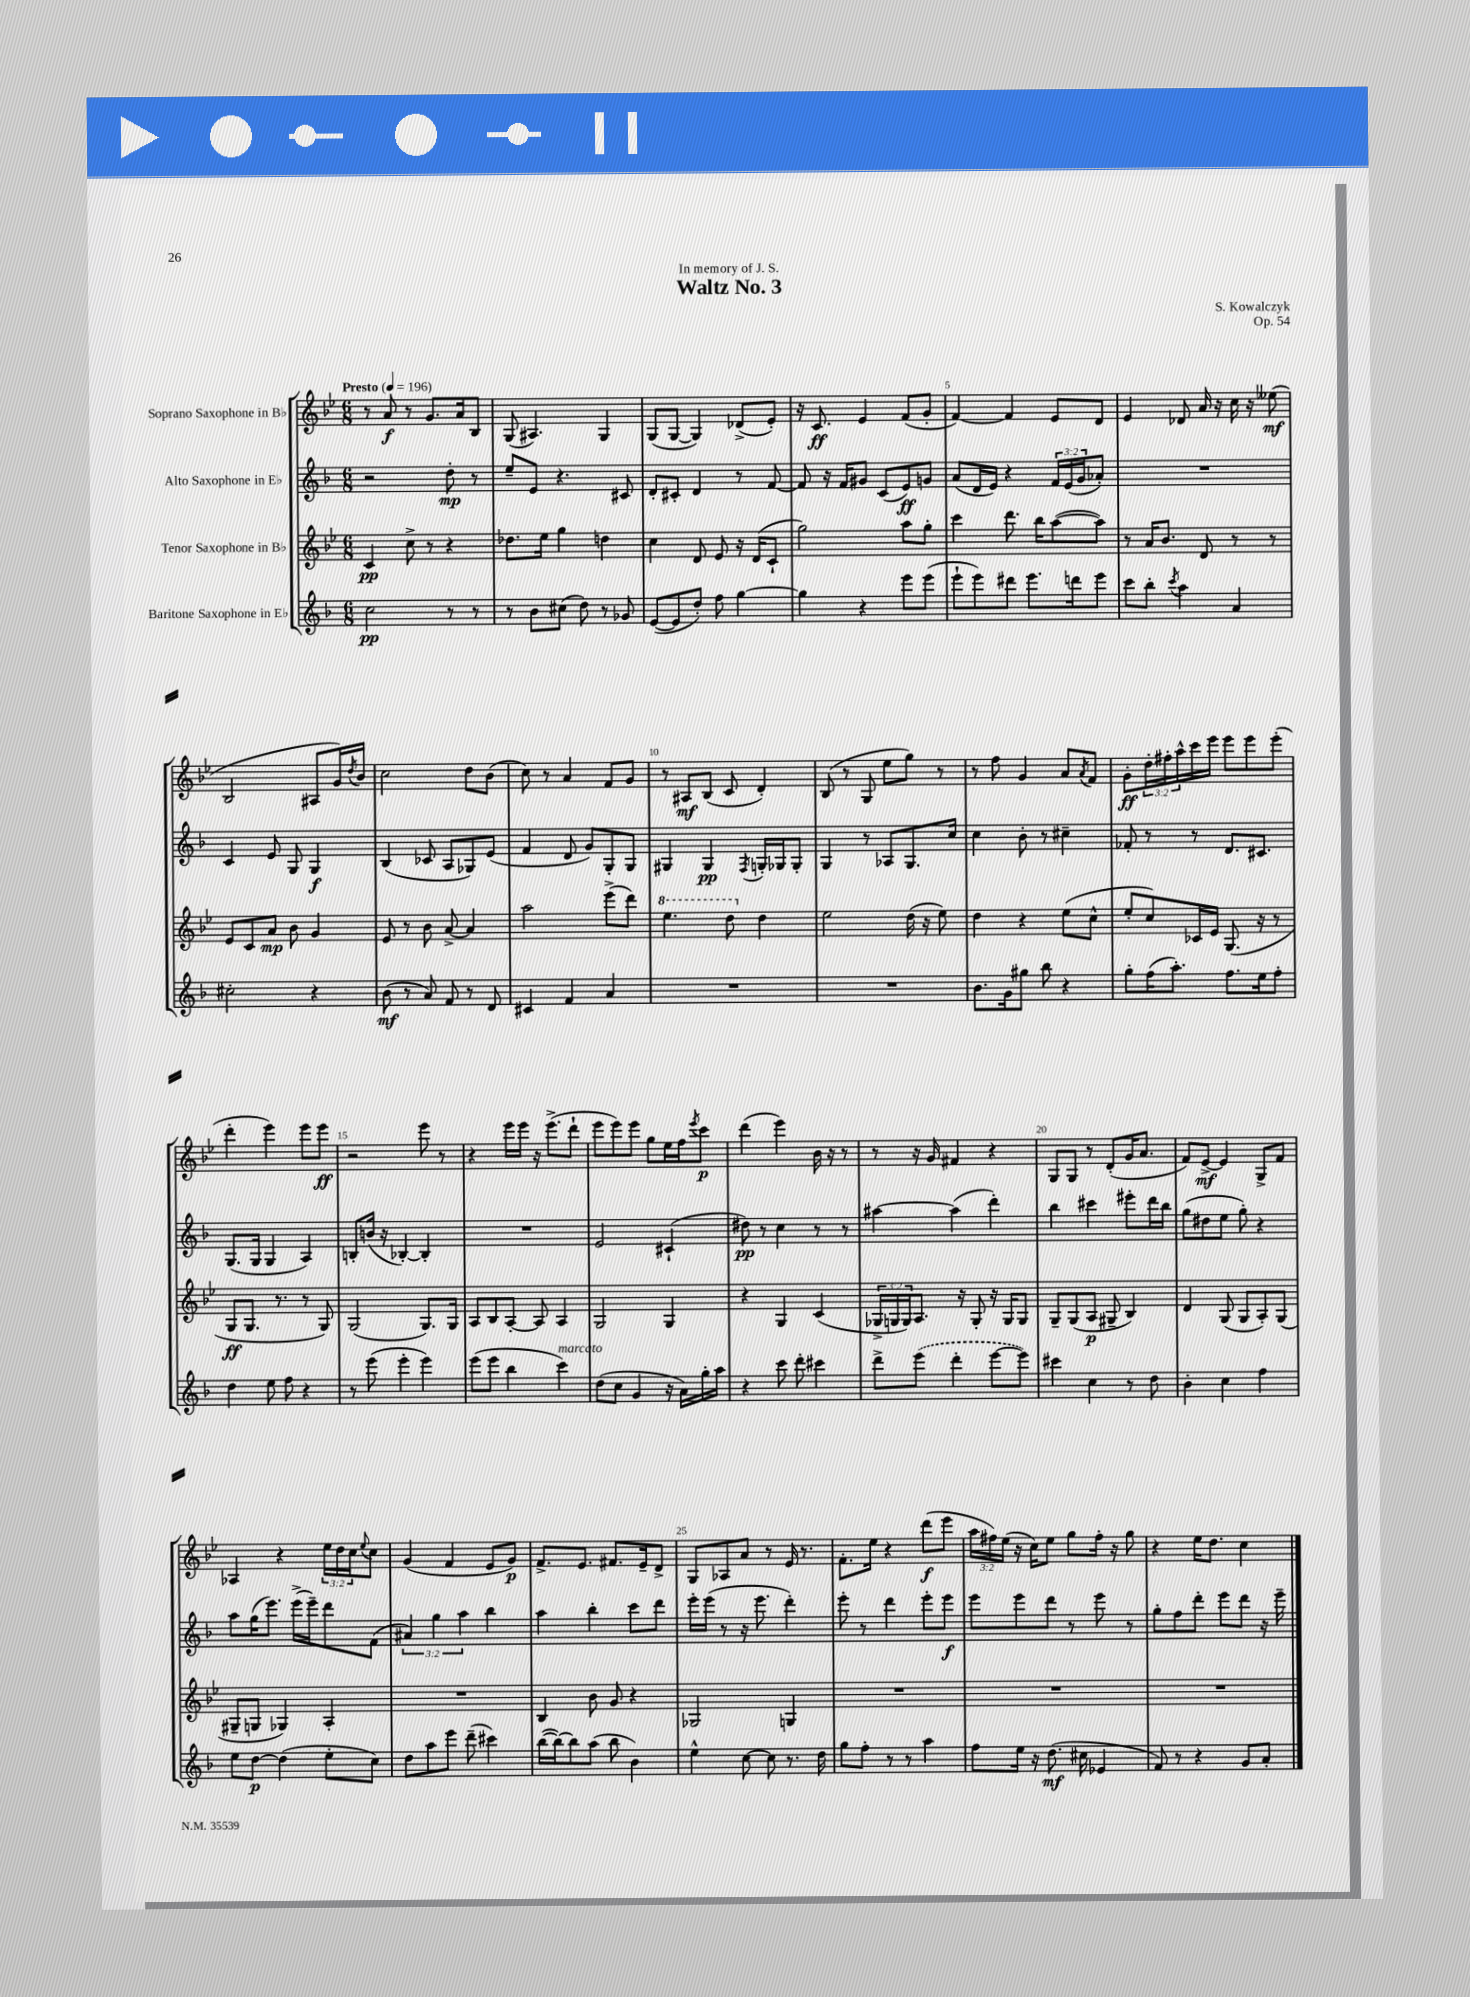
\header { title = "Waltz No. 3" composer = "S. Kowalczyk" dedication = "In memory of J. S." opus = "Op. 54" }
<<
\new StaffGroup <<
\new Staff = "s0" \with { instrumentName = "Soprano Saxophone in Bb" } {
    \clef treble \key bes \major \numericTimeSignature \time 6/8 \override Staff.TupletNumber.text = #tuplet-number::calc-fraction-text \tempo "Presto" 4 = 196
    r8 a'8\f r8 g'8. a'16 bes8 |
    g8( ais4.) g4 |
    g8( g8~ g4) des'8->( ees'8-.) |
    r16 c'8.\ff ees'4 f'8( g'8-. |
    f'4~) f'4 ees'8 d'8 |
    ees'4 des'8 a'16 r16 c''16 r16 eeses''8\mf( |
    bes2 ais8 g'16) \acciaccatura { d''8 } bes'16 |
    c''2 d''8 bes'8( |
    c''8) r8 a'4 f'8 g'8 |
    r8 ais8\mf bes8( c'8 d'4-.) |
    bes8( r8 g8 ees''8 g''8) r8 |
    r8 f''8 g'4 a'8 \acciaccatura { a'8 } f'8 |
    g'8-.\ff \tuplet 3/2 { d''16-. fis''16-. a''16-^ } c'''16 ees'''16 ees'''8 ees'''8 ees'''8-.( |
    d'''4-. ees'''4) ees'''8 ees'''8\ff |
    r2 ees'''8 r8 |
    r4 ees'''16 ees'''16 r16 ees'''8.->( d'''8-! |
    ees'''8 ees'''8) ees'''8 g''8 ees''16 f''16 \acciaccatura { ees'''8 } c'''8\p |
    d'''4( ees'''4) bes'16 r16 r8 |
    r8 r16 g'16 fis'4 r4 |
    g8 g8 r8 d'8-.( g'16 a'8. |
    f'8) ees'8~->\mf ees'4 g8-> f'8 |
    aes4 r4 \tuplet 3/2 { ees''16 d''16 c''16 } \appoggiatura { ees''8 } c''8 |
    g'4( f'4 ees'8 g'8\p) |
    f'8.-> ees'8. fis'8. ees'16-- d'8-> |
    g8 aes8 a'8 r8 ees'16 r8. |
    f'8.-. ees''16 r4 d'''8\f( ees'''8 |
    \tuplet 3/2 { a''16 fis''16) ees''16( } r16 c''16) ees''8 g''8 fis''16-. r16 g''8 |
    r4 ees''16 d''8. c''4 \bar "|." |
}
\new Staff = "s1" \with { instrumentName = "Alto Saxophone in Eb" } {
    \clef treble \key f \major \numericTimeSignature \time 6/8 \override Staff.TupletNumber.text = #tuplet-number::calc-fraction-text
    r2 d''8-.\mp r8 |
    e''8-- e'8 r4. cis'8 |
    d'8-. cis'8-. d'4 r8 f'8~ |
    f'8 r16 f'16 gis'8 c'8( e'8\ff) g'8 |
    a'8( d'16 e'16) r4 \tuplet 3/2 { f'16 e'16( g'16 } aes'8-.) |
    R2. |
    c'4 e'8 g8 g4\f |
    bes4( ces'8 a8 ges8) e'8( |
    f'4 d'8 g'8) g8-. g8 |
    gis4 gis4\pp \acciaccatura { f8 } g16-. ges16 ges8-. |
    g4 r8 aes8 g8. c''16 |
    c''4 bes'8-. r8 cis''4-- |
    fes'8-. r8 r8 d'8. cis'8. |
    g8.( g16 g4 a4) |
    b8-. b'16( r16 bes4~-.) bes4-. |
    R2. |
    e'2 cis'4-!( |
    dis''8\pp) r8 c''4 r8 r8 |
    ais''4~ ais''4( d'''4-.) |
    bes''4 cis'''4 eis'''8-. d'''16 bes''16 |
    g''8( dis''8 e''8 g''8-.) r4 |
    a''8 g''16( e'''8.) e'''16->( e'''16--) d'''8 f'8( |
    \tuplet 3/2 { ais'4) g''4 a''4 } bes''4 |
    a''4 bes''4-. c'''8 d'''8 |
    e'''16-. e'''16( r8 r16 e'''8. d'''4-.) |
    e'''8-. r8 d'''4 e'''8-. e'''8\f |
    e'''8 e'''8 d'''8 r8 e'''8 r8 |
    g''8-. f''8 d'''8-. e'''8 d'''8 r16 e'''16-- \bar "|." |
}
\new Staff = "s2" \with { instrumentName = "Tenor Saxophone in Bb" } {
    \clef treble \key bes \major \numericTimeSignature \time 6/8 \override Staff.TupletNumber.text = #tuplet-number::calc-fraction-text
    c'4\pp c''8-> r8 r4 |
    des''8. ees''16 g''4 d''4 |
    c''4 d'8 ees'8 r16 d'16( c'8-! |
    g''2) a''8 g''8-. |
    c'''4 d'''8. bes''16 a''8~( a''8) |
    r8 a'16 bes'8. d'8 r8 r8 |
    ees'8 c'8 a'8\mp bes'8 g'4 |
    ees'8 r8 bes'8 a'8~-> a'4 |
    a''2 ees'''8->( d'''8) |
    \ottava #1 ees'''4. d'''8 \ottava #0 d''4 |
    ees''2 d''16( r16 ees''8) |
    d''4 r4 ees''8( c''8-^ |
    ees''8-. c''8) ces'16 ees'16 g8.( r16 r8 |
    g8\ff g8. r8. r8 g8) |
    g2( g8.) g16 |
    a8 bes8 a8~-. a8 a4 |
    g2 g4 |
    r4 g4 c'4( |
    \tuplet 3/2 { ges16-> g16 g16) } a8. r16 g8-. r16 g16 g8 |
    g8-- g8( a8\p gis8-- bes4) |
    d'4 g8( g8 a8-.) g8( |
    gis8-- g8 ges4) a4-. |
    R2. |
    bes4 bes'8 g'8 r4 |
    ges2 g4 |
    R2. |
    R2. |
    R2. \bar "|." |
}
\new Staff = "s3" \with { instrumentName = "Baritone Saxophone in Eb" } {
    \clef treble \key f \major \numericTimeSignature \time 6/8
    c''2\pp r8 r8 |
    r8 bes'8 cis''8( d''8) r8 ges'8 |
    e'8~( e'8 d''8-.) f''8 g''4~ |
    g''4 r4 e'''8 e'''8( |
    e'''8-! e'''8) dis'''8 e'''8. d'''16 e'''8 |
    c'''8 bes''8-. \acciaccatura { c'''8 } a''4 a'4 |
    cis''2-. r4 |
    bes'8\mf( r8 a'8) f'8 r8 d'8 |
    cis'4 f'4 a'4 |
    R2. |
    R2. |
    bes'8. g'16 gis''8 bes''8 r4 |
    g''8-. f''16( a''8.-.) f''8. e''16 f''8-. |
    d''4 e''8 f''8 r4 |
    r8 e'''8( e'''4-. e'''4) |
    e'''8( e'''8 bes''4 c'''4^\markup { \italic "marcato" }) |
    d''8( c''8 g'4 r16 a'16) g''16-. a''16 |
    r4 c'''8 d'''8-. cis'''4 |
    d'''8-> \once \slurDashed e'''8( d'''4-. e'''8~ e'''8) |
    cis'''4 c''4 r8 d''8 |
    bes'4-. c''4 f''4 |
    e''8 d''8~\p d''4( e''8-. c''8) |
    d''8 a''8 e'''8 d'''8--( cis'''4) |
    bes''16~( bes''16~) bes''8 a''8( bes''8 bes'4) |
    e''4-^ c''8~ c''8 r8. d''16 |
    g''8 f''8-. r8 r8 a''4 |
    f''8 e''16 r16 d''8.\mf( cis''16 ees'4 |
    f'8) r8 r4 g'8 a'8-. \bar "|." |
}
>>
>>
\layout { \context { \Score \override BarNumber.break-visibility = ##(#f #t #t) barNumberVisibility = #(every-nth-bar-number-visible 5) } }
